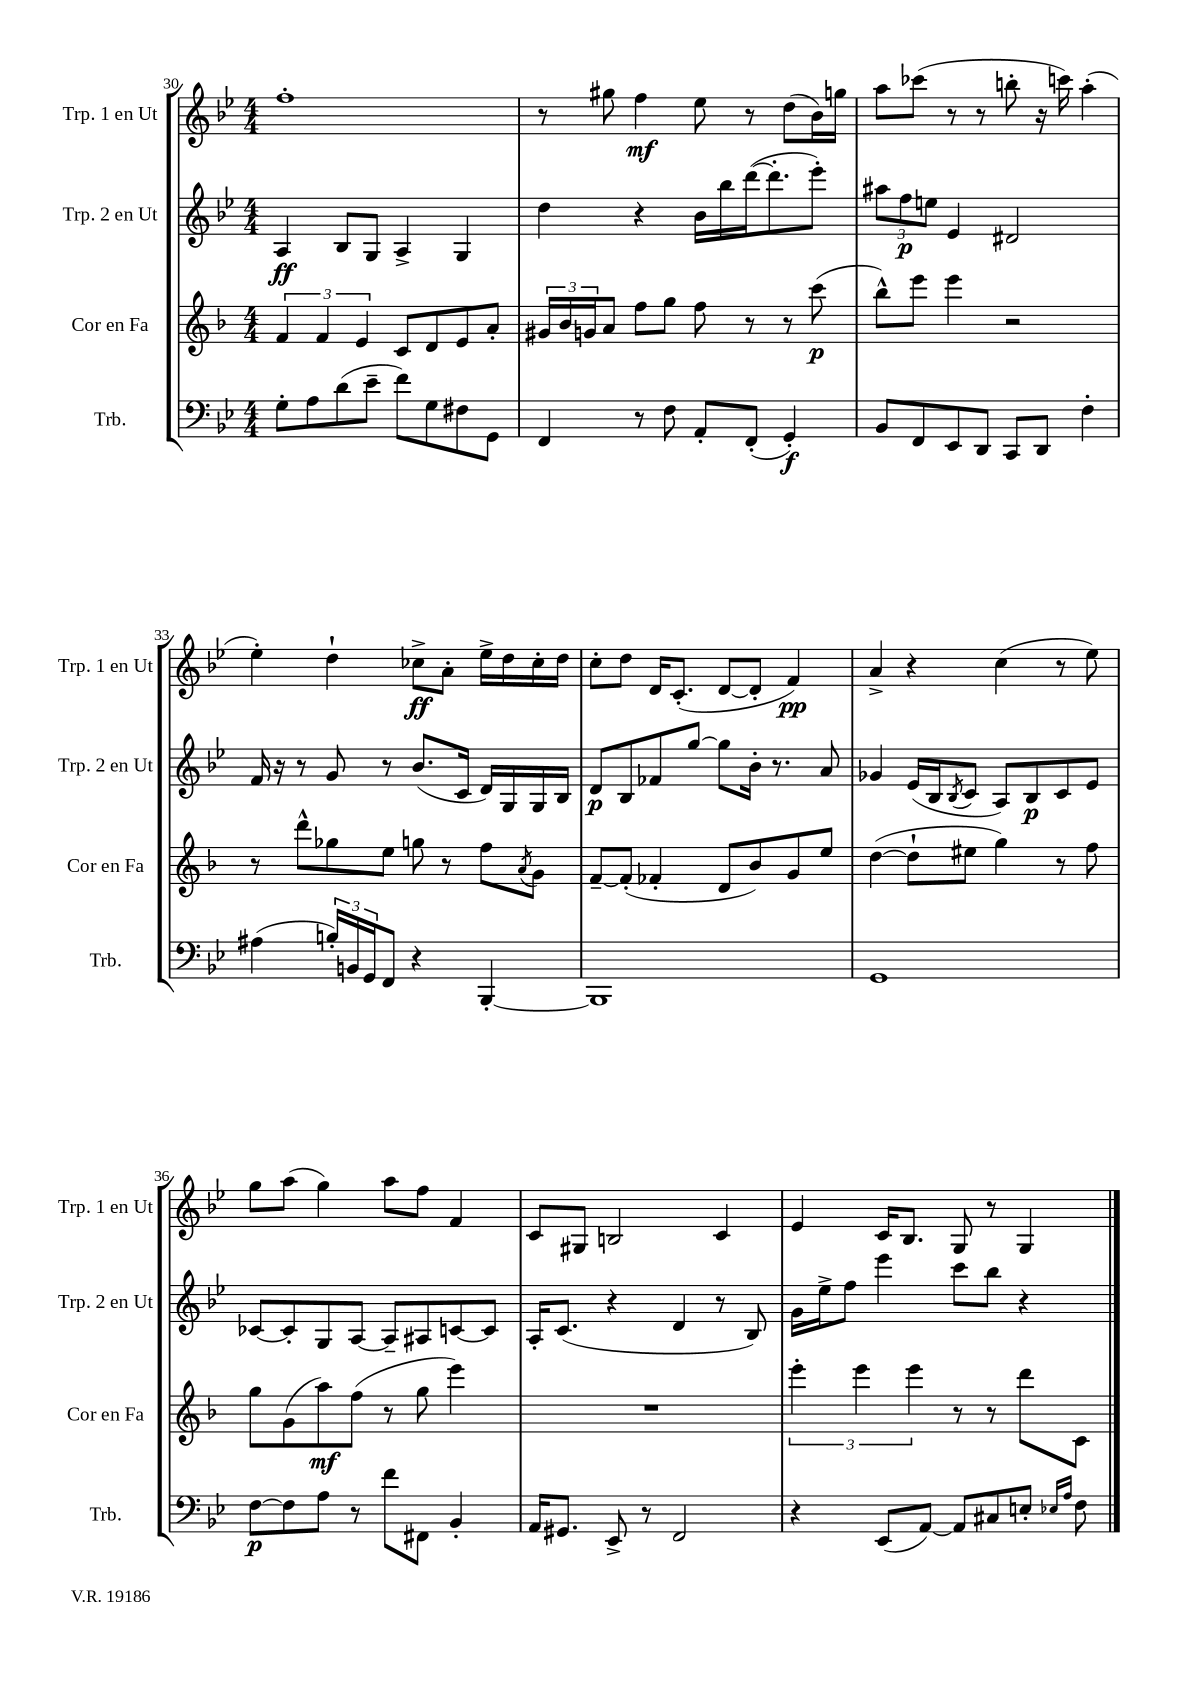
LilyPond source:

<<
\new StaffGroup <<
\new Staff = "s0" \with { instrumentName = "Trp. 1 en Ut" shortInstrumentName = "Trp. 1 en Ut" } {
    \clef treble \key bes \major \numericTimeSignature \time 4/4
    f''1-. |
    r8 gis''8 f''4\mf ees''8 r8 d''8( bes'16) g''16 |
    a''8 ces'''8( r8 r8 b''8-. r16 c'''16) a''4-.( |
    ees''4-.) d''4-! ces''8->\ff a'8-. ees''16-> d''16 ces''16-. d''16 |
    c''8-. d''8 d'16 c'8.-.( d'8~ d'8-. f'4\pp) |
    a'4-> r4 c''4( r8 ees''8) |
    g''8 a''8( g''4) a''8 f''8 f'4 |
    c'8 gis8 b2 c'4 |
    ees'4 c'16 bes8. g8 r8 g4 \bar "|." |
}
\new Staff = "s1" \with { instrumentName = "Trp. 2 en Ut" shortInstrumentName = "Trp. 2 en Ut" } {
    \clef treble \key bes \major \numericTimeSignature \time 4/4
    a4\ff bes8 g8 a4-> g4 |
    d''4 r4 bes'16 bes''16 d'''16~( d'''8.-. ees'''8-.) |
    \tuplet 3/2 { ais''8 f''8\p e''8 } ees'4 dis'2 |
    f'16 r16 r8 g'8 r8 bes'8.( c'16 d'16) g16 g16 bes16 |
    d'8\p bes8 fes'8 g''8~ g''8 bes'16-. r8. a'8 |
    ges'4 ees'16( bes16 \acciaccatura { bes8 } c'8 a8) bes8\p c'8 ees'8 |
    ces'8~ ces'8-. g8 a8~ a8-- ais8 c'8~ c'8 |
    a16-. c'8.( r4 d'4 r8 bes8) |
    g'16 ees''16-> f''8 ees'''4 c'''8 bes''8 r4 \bar "|." |
}
\new Staff = "s2" \with { instrumentName = "Cor en Fa" shortInstrumentName = "Cor en Fa" } {
    \clef treble \key f \major \numericTimeSignature \time 4/4
    \tuplet 3/2 { f'4 f'4 e'4 } c'8 d'8 e'8 a'8-. |
    \tuplet 3/2 { gis'16 bes'16 g'16 } a'8 f''8 g''8 f''8 r8 r8 c'''8\p( |
    bes''8-^) e'''8 e'''4 r2 |
    r8 d'''8-^ ges''8 e''8 g''8 r8 f''8 \acciaccatura { a'8 } g'8 |
    f'8~-- f'8-.( fes'4-. d'8 bes'8) g'8 e''8 |
    d''4~( d''8-! eis''8 g''4) r8 f''8 |
    g''8 g'8( a''8\mf) f''8( r8 g''8 e'''4) |
    R1 |
    \tuplet 3/2 { e'''4-. e'''4 e'''4 } r8 r8 d'''8 c'8 \bar "|." |
}
\new Staff = "s3" \with { instrumentName = "Trb." shortInstrumentName = "Trb." } {
    \clef bass \key bes \major \numericTimeSignature \time 4/4
    g8-. a8 d'8( ees'8-- f'8) g8 fis8 g,8 |
    f,4 r8 f8 a,8-. f,8-.( g,4-.\f) |
    bes,8 f,8 ees,8 d,8 c,8 d,8 f4-. |
    ais4( \tuplet 3/2 { b16-.) b,16 g,16 } f,8 r4 bes,,4~-. |
    bes,,1 |
    g,1 |
    f8~\p f8 a8 r8 f'8 fis,8 bes,4-. |
    a,16 gis,8. ees,8-> r8 f,2 |
    r4 ees,8( a,8~) a,8 cis8 e8-. \grace { ees16 a16 } f8 \bar "|." |
}
>>
>>
\layout { \context { \Score currentBarNumber = #30 } }
